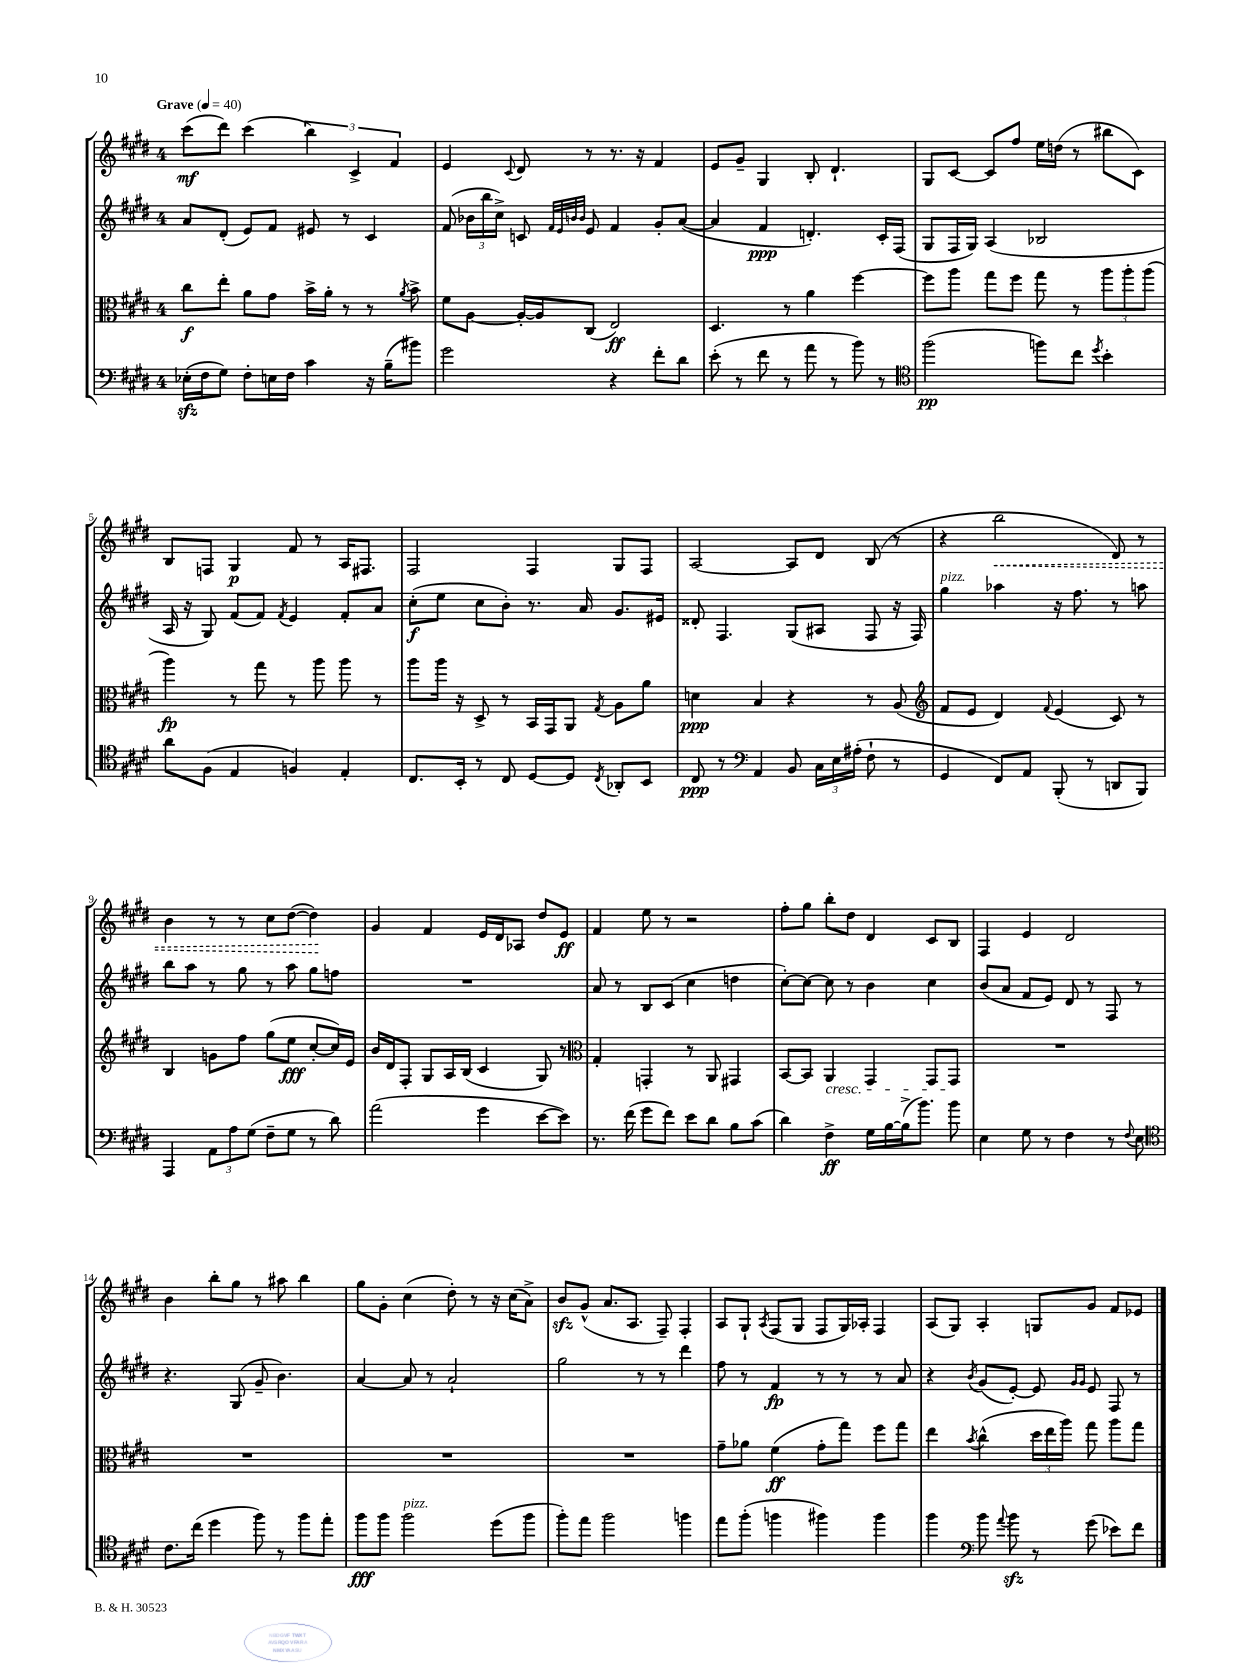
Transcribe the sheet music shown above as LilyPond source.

<<
\new StaffGroup <<
\new Staff = "s0" {
    \clef treble \key e \major \once \override Staff.TimeSignature.style = #'single-digit \time 4/4 \tempo "Grave" 4 = 40
    \autoBeamOff cis'''8[\mf( dis'''8]) cis'''4( \tuplet 3/2 { b''4) cis'4-> fis'4 } |
    e'4 \appoggiatura { cis'8 } dis'8 r8 r8. r16 fis'4 |
    e'8[ gis'8]-- gis4 b8-. dis'4.-! |
    gis8[ cis'8]~ cis'8[ fis''8] e''16[ d''16]( r8 bis''8[ cis'8]) |
    b8[ f8] gis4\p fis'8 r8 a16[ fis8.] |
    fis2 fis4 gis8[ fis8] |
    a2~ a8[ dis'8] b8( r8 |
    r4 \once \override Hairpin.style = #'dashed-line b''2\< dis'8) r8 |
    b'4 r8 r8 cis''8[ dis''8]~( dis''4\!) |
    gis'4 fis'4 e'16[ dis'16 aes8] dis''8[ e'8]\ff |
    fis'4 e''8 r8 r2 |
    fis''8[-. gis''8] b''8[-. dis''8] dis'4 cis'8[ b8] |
    fis4 e'4 dis'2 |
    b'4 b''8[-. gis''8] r8 ais''8 b''4 |
    gis''8[ gis'8]-. cis''4( dis''8-.) r8 r16 cis''16[( a'8]->) |
    b'8[\sfz gis'8]-^( a'8.[ a8.] fis8--) fis4-. |
    a8[ gis8]-! \acciaccatura { a8 } fis8[( gis8] fis8[ gis16) aes16]-. fis4 |
    a8[( gis8]) a4-. g8[ gis'8] fis'8[ ees'8] \bar "|." |
}
\new Staff = "s1" {
    \clef treble \key e \major \once \override Staff.TimeSignature.style = #'single-digit \time 4/4
    \autoBeamOff a'8[ dis'8]-.( e'8[) fis'8] eis'8 r8 cis'4 |
    fis'8( \tuplet 3/2 { bes'16[ b''16 cis''16]->) } c'8 \grace { fis'32[ e'32 b'32 b'32] } e'8 fis'4 gis'8[-. a'8]~( |
    a'4 fis'4\ppp d'4.-.) cis'16[-. fis16]( |
    gis8[ fis16 gis16]) a4( bes2 |
    a16 r16 gis8) fis'8[( fis'8]) \acciaccatura { fis'8 } e'4 fis'8[-. a'8] |
    cis''8[-.\f( e''8] cis''8[ b'8]-.) r8. a'16 gis'8.[ eis'16] |
    disis'8-. fis4. gis8[( ais8] fis8 r16 fis16) |
    gis''4^\markup { \italic "pizz." } aes''4 r16 fis''8. r8 a''8 |
    b''8[ a''8] r8 gis''8 r8 a''8 gis''8[ f''8] |
    R1 |
    a'8 r8 b8[ cis'8]( cis''4 d''4 |
    cis''8[~-.) cis''8]~ cis''8 r8 b'4 cis''4 |
    b'8[( a'8] fis'8[ e'8]) dis'8 r8 fis8 r8 |
    r4. gis8( gis'8-- b'4.) |
    a'4~ a'8 r8 a'2-! |
    gis''2 r8 r8 dis'''4 |
    fis''8 r8 fis'4\fp r8 r8 r8 a'8 |
    r4 \acciaccatura { b'8 } gis'8[( e'8]~-.) e'8 \grace { gis'16[ gis'16] } e'8 fis8 r8 \bar "|." |
}
\new Staff = "s2" {
    \clef alto \key e \major \once \override Staff.TimeSignature.style = #'single-digit \time 4/4
    \autoBeamOff cis''8[\f e''8]-. a'8[ gis'8] b'16[-> a'16]-. r8 r8 \acciaccatura { a'8 } b'8-> |
    fis'8[ a8]~ a16[~-. a16 cis8]( e2\ff) |
    dis4. r8 a'4 fis''4~ |
    fis''8[ a''8] gis''8[ fis''8] gis''8 r8 \tuplet 3/2 { a''8[ a''8-. a''8]( } |
    a''4\fp) r8 gis''8 r8 a''8 a''8 r8 |
    a''8[ a''16] r16 dis8-> r8 b,16[ gis,16 a,8] \acciaccatura { gis8 } a8[ a'8] |
    d'4\ppp b4 r4 r8 a8( |
    \clef treble fis'8[ e'8] dis'4) \appoggiatura { fis'8 } e'4( cis'8) r8 |
    b4 g'8[ fis''8] gis''8[( e''8]\fff cis''8[~-. cis''16) e'16] |
    b'16[ dis'16 fis8]-. gis8[ a16 b16]( cis'4 gis8) r8 |
    \clef alto gis4-. g,4-. r8 a,8 gis,4 |
    b,8[~ b,8] a,4\cresc gis,4 gis,8[ gis,8]\! |
    R1 |
    R1 |
    R1 |
    R1 |
    gis'8[-- aes'8] fis'4\ff( gis'8[-. gis''8]) fis''8[ gis''8] |
    e''4 \acciaccatura { b'8 } cis''4-^( \tuplet 3/2 { dis''16[ e''16 a''16]) } gis''8 a''8[ gis''8] \bar "|." |
}
\new Staff = "s3" {
    \clef bass \key e \major \once \override Staff.TimeSignature.style = #'single-digit \time 4/4
    \autoBeamOff ees16[-.\sfz( fis16 gis8]) fis8[-. e16 fis16] cis'4 r16 b16[--( bis'8]) |
    gis'2 r4 fis'8[-. dis'8] |
    e'8-.( r8 fis'8 r8 a'8 r8 b'8) r8 |
    \clef tenor fis''2\pp( f''8[) cis''8] \acciaccatura { dis''8 } b'4-. |
    a'8[ fis8]( e4 f4) e4-. |
    cis8.[ b,16]-. r8 cis8 dis8[~ dis8] \acciaccatura { cis8 } aes,8[-. b,8] |
    cis8\ppp r8 \clef bass a,4 b,8 \tuplet 3/2 { cis16[ e16 ais16]-.( } fis8-! r8 |
    gis,4 fis,8[) a,8] b,,8-.( r8 d,8[ b,,8]) |
    a,,4 \tuplet 3/2 { a,8[ a8 gis8]( } fis8[-- gis8] r8 dis'8) |
    a'2( gis'4 e'8[~ e'8]) |
    r8. fis'16( gis'8[ fis'8]) e'8[ dis'8] b8[ cis'8]( |
    dis'4) fis4->\ff gis16[ b16~ b16->( b'8.]) b'8 |
    e4 gis8 r8 fis4 r8 \appoggiatura { fis8 } e8 |
    \clef tenor cis'8.[ cis''16]( dis''4 fis''8) r8 fis''8[ e''8]-. |
    fis''8[\fff fis''8] fis''2^\markup { \italic "pizz." } dis''8[( fis''8] |
    fis''8[-.) e''8] fis''2 f''4 |
    e''8[ fis''8]-.( f''4 fis''4) fis''4 |
    fis''4 \clef bass b'8 \appoggiatura { a'8 } b'8\sfz r8 gis'8( ees'8[) fis'8] \bar "|." |
}
>>
>>
